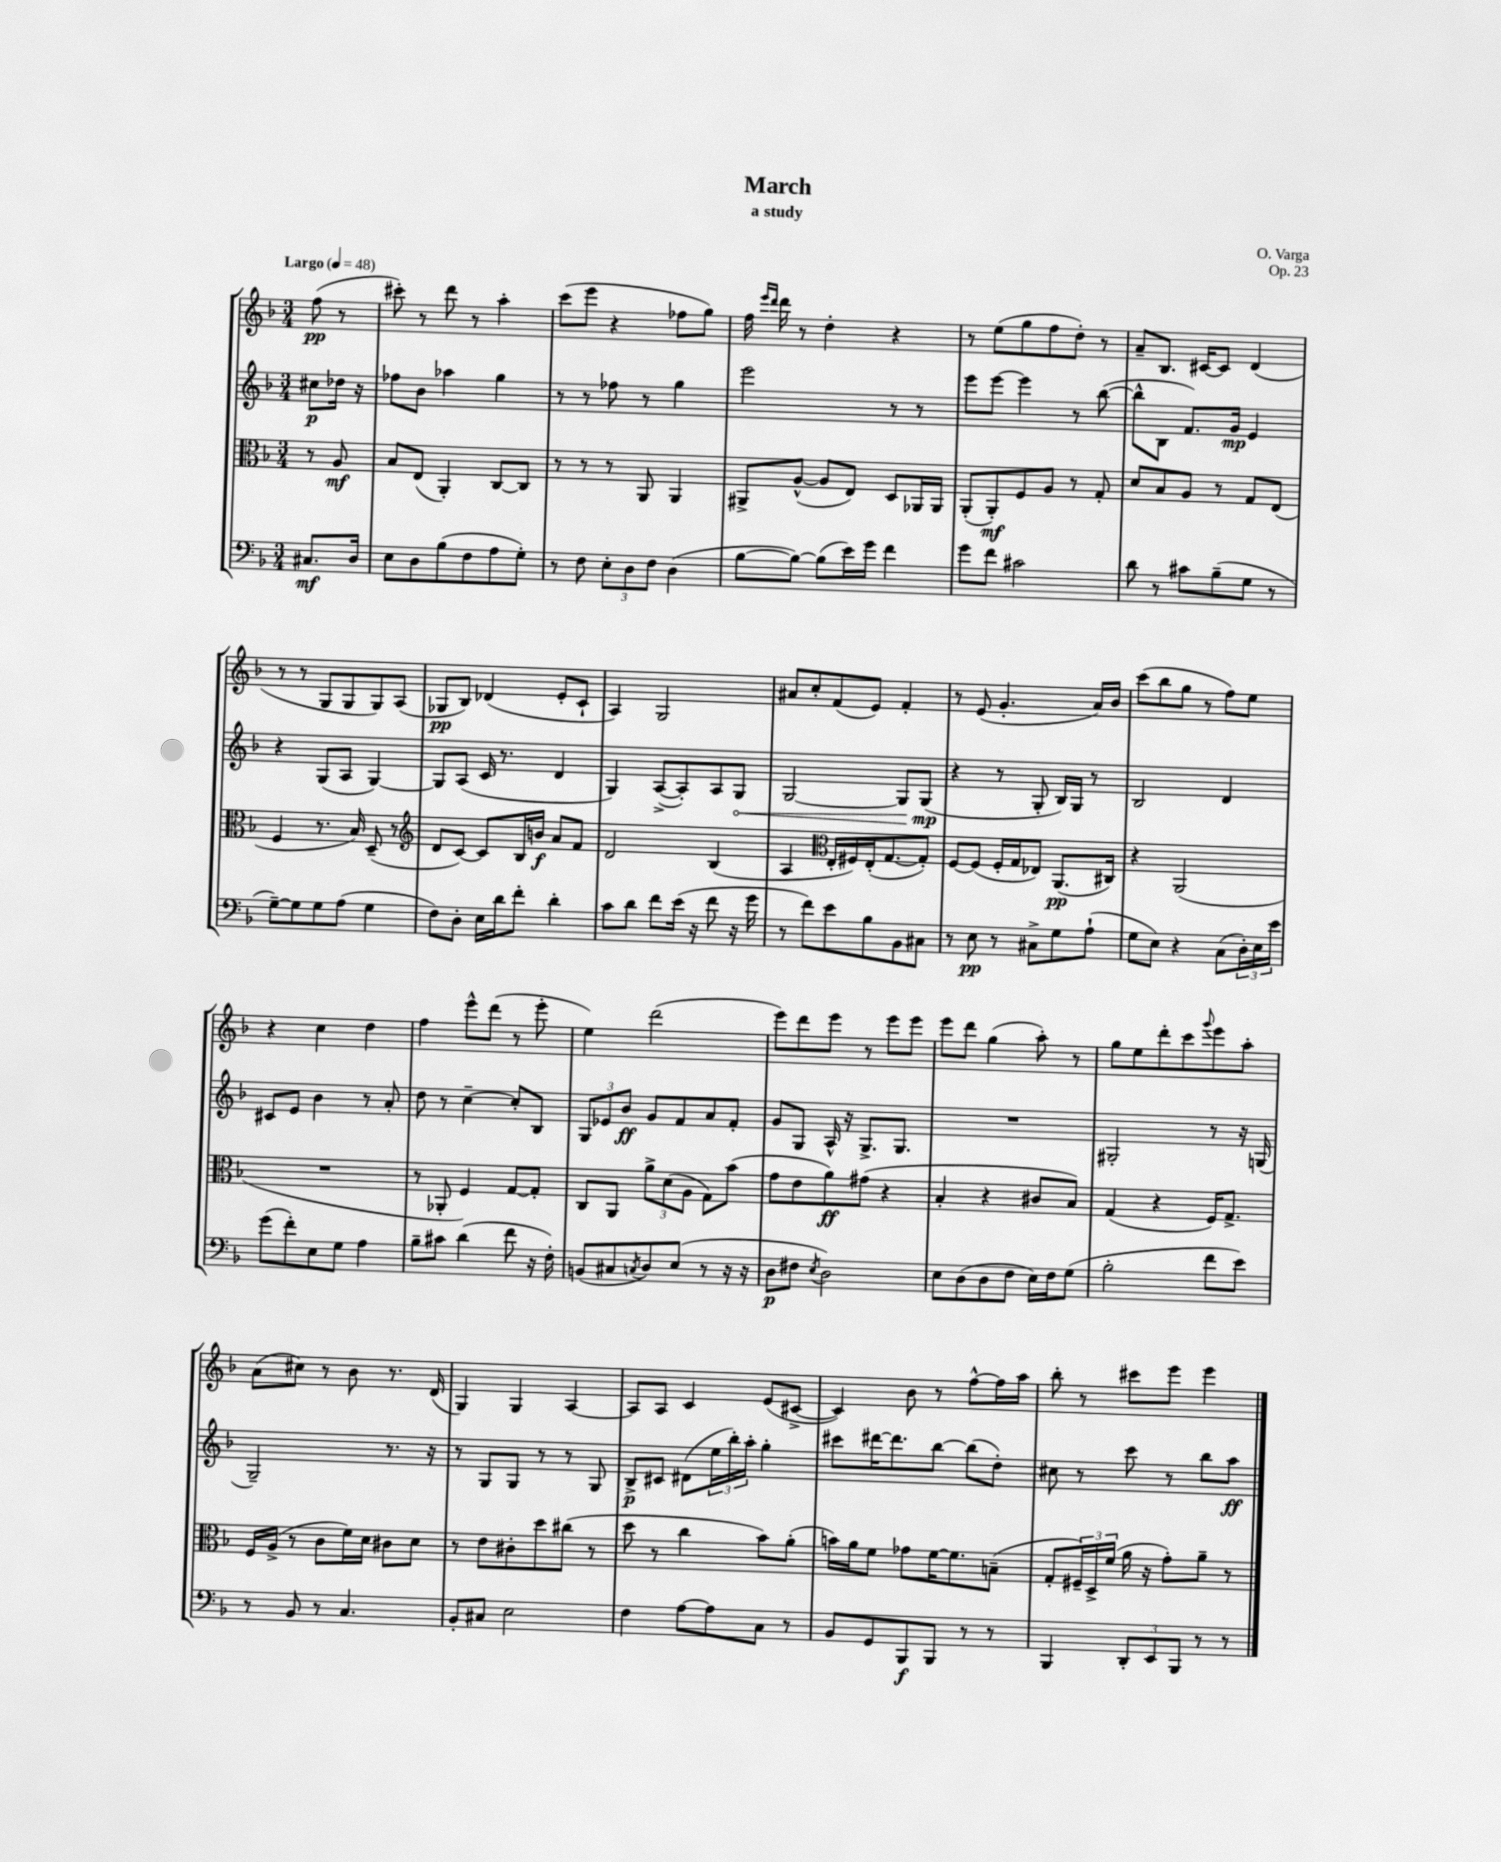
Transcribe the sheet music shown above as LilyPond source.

\header { title = "March" composer = "O. Varga" subtitle = "a study" opus = "Op. 23" }
<<
\new StaffGroup <<
\new Staff = "s0" {
    \clef treble \key f \major \numericTimeSignature \time 3/4 \partial 4 \tempo "Largo" 4 = 48
    f''8\pp( r8 |
    cis'''8-.) r8 d'''8 r8 a''4-. |
    c'''8( e'''8 r4 fes''8 g''8) |
    f''16 \grace { e'''16 d'''16 } d'''16 r8 d''4-. r4 |
    r8 e''8( g''8 f''8 d''8-.) r8 |
    a'8-- bes8. cis'16~ cis'8 d'4( |
    r8 r8 g8 g8 g8) a8( |
    ges8\pp bes8) des'4( e'8-. c'8-! |
    a4) g2 |
    ais'8 c''8-. f'8( e'8) f'4-. |
    r8 e'8( g'4.-. a'16) bes'16 |
    c'''8( bes''8 g''8 r8 f''8) e''8 |
    r4 c''4 d''4 |
    f''4 e'''8-^ d'''8( r8 e'''8-. |
    e''4) d'''2( |
    e'''8) d'''8 e'''8 r8 e'''8 e'''8 |
    e'''8 d'''8 g''4( a''8-.) r8 |
    g''8 e''8 d'''8-. c'''8 \appoggiatura { g'''8 } e'''8 a''8-. |
    a'8( cis''8) r8 bes'8 r8. d'16( |
    g4) g4 a4~ |
    a8 a8 c'4 e'8( cis'8~-> |
    cis'4) bes'8 r8 f''8~-^ f''16 a''16 |
    bes''8-. r8 cis'''8 e'''8 e'''4 \bar "|." |
}
\new Staff = "s1" {
    \clef treble \key f \major \numericTimeSignature \time 3/4 \partial 4
    cis''8\p des''16 r16 |
    fes''8 bes'8 aes''4 g''4 |
    r8 r8 fes''8 r8 g''4 |
    e'''2 r8 r8 |
    e'''8 e'''8~ e'''4 r8 bes''8~( |
    bes''8-^ bes8 f'8.) g'16\mp e'4 |
    r4 g8( a8 g4~) |
    g8 a8( c'16 r8. d'4 |
    g4) a8~->( a8-.) a8 \once \override Hairpin.circled-tip = ##t g8\< |
    g2~ g8 g8\mp\!( |
    r4 r8 g8-. bes16) g16 r8 |
    bes2 d'4 |
    cis'8 e'8 bes'4 r8 a'8-. |
    d''8 r8 c''4~-- c''8-. bes8 |
    \tuplet 3/2 { g8 ees'8 bes'8\ff } g'8 f'8 a'8 f'8-. |
    g'8 g8 a16-^ r16 g8.-> g8. |
    R2. |
    gis2-. r8 r16 g16( |
    g2--) r8. r16 |
    r8 g8 g8 r8 r8 g8 |
    bes8->\p cis'8 dis'8( \tuplet 3/2 { e''16 bes''16-.) a''16-. } g''4-. |
    cis'''8 dis'''16~ dis'''8. bes''8~ bes''8( d''8-.) |
    cis''8 r8 c'''8 r8 bes''8 a''8\ff \bar "|." |
}
\new Staff = "s2" {
    \clef alto \key f \major \numericTimeSignature \time 3/4 \partial 4
    r8 a8\mf |
    bes8 e8( a,4-.) c8~ c8 |
    r8 r8 r8 a,8 a,4 |
    ais,8-> a8~-^( a8 e8) d8 aes,16 aes,16 |
    a,8-.( a,8-.\mf) f8 a8 r8 g8-. |
    d'8 bes8 a8 r8 g8 e8( |
    f4 r8. bes16) d8--( r8 |
    \clef treble d'8 c'8~) c'8 bes16 b'16\f a'8 f'8 |
    d'2 bes4( |
    a4 \clef alto e16-. fis16) e16-.( g8.~ g8-.) |
    f8~ f8( f16-. g16 ees8) a,8.\pp( cis16) |
    r4 a,2( |
    R2. |
    r8 aes,8-. f4) g8~ g8-. |
    c8 a,8 \tuplet 3/2 { a'8-> d'8( a8 } g8) bes'8( |
    g'8 e'8 a'8\ff) gis'8( r4 |
    bes4-. r4 cis'8 bes8) |
    g4( r4 f16) g8.-> |
    f16 a16->( r8 c'8 f'16) d'16 cis'8 d'8 |
    r8 e'8 cis'8-. d''8 cis''8( r8 |
    d''8 r8 c''4 bes'8) a'8-.( |
    b'16) a'16 f'8 ges'8 f'16~ f'8. b8--( |
    g8-. \tuplet 3/2 { fis16--) d16-> f'16( } a'16 r16 g'8-.) a'8-- r8 \bar "|." |
}
\new Staff = "s3" {
    \clef bass \key f \major \numericTimeSignature \time 3/4 \partial 4
    cis8.\mf d16 |
    e8 d8 bes8( f8 a8 g8-.) |
    r8 f8 \tuplet 3/2 { e8-. d8 f8 } d4( |
    bes8~ bes8~) bes8( e'16) g'16 f'4 |
    g'8 f'8 cis'2 |
    d'8 r8 cis'8 bes8--( g8 r8 |
    g8~--) g8 g8 a8( g4 |
    f8) d8-. e16 d'16 f'8-. d'4-. |
    c'8 d'8 f'8 e'16( r16 f'8 r16 g'16 |
    r8 f'8) e'8 bes8 bes,8 cis8 |
    r8 e8\pp r8 cis8-> g8 a8-!( |
    g8 e8) r4 c8( \tuplet 3/2 { d16-.) e16 e'16 } |
    g'8( f'8-.) e8 g8 a4 |
    bes8-- cis'8 d'4( f'8 r16 f16-.) |
    b,8( cis8 \acciaccatura { c8 } d8) e8( r8 r16 r16 |
    d8\p fis8 \acciaccatura { e8 } d2) |
    e8 d8( d8 f8 e16) f16 g8( |
    bes2-. f'8 e'8) |
    r8 bes,8 r8 c4. |
    bes,8-. cis8 e2 |
    f4 a8~ a8 c8 r8 |
    bes,8 g,8 bes,,8\f bes,,8 r8 r8 |
    bes,,4 \tuplet 3/2 { d,8-. e,8 bes,,8 } r8 r8 \bar "|." |
}
>>
>>
\layout { \context { \Score \remove "Bar_number_engraver" } }
